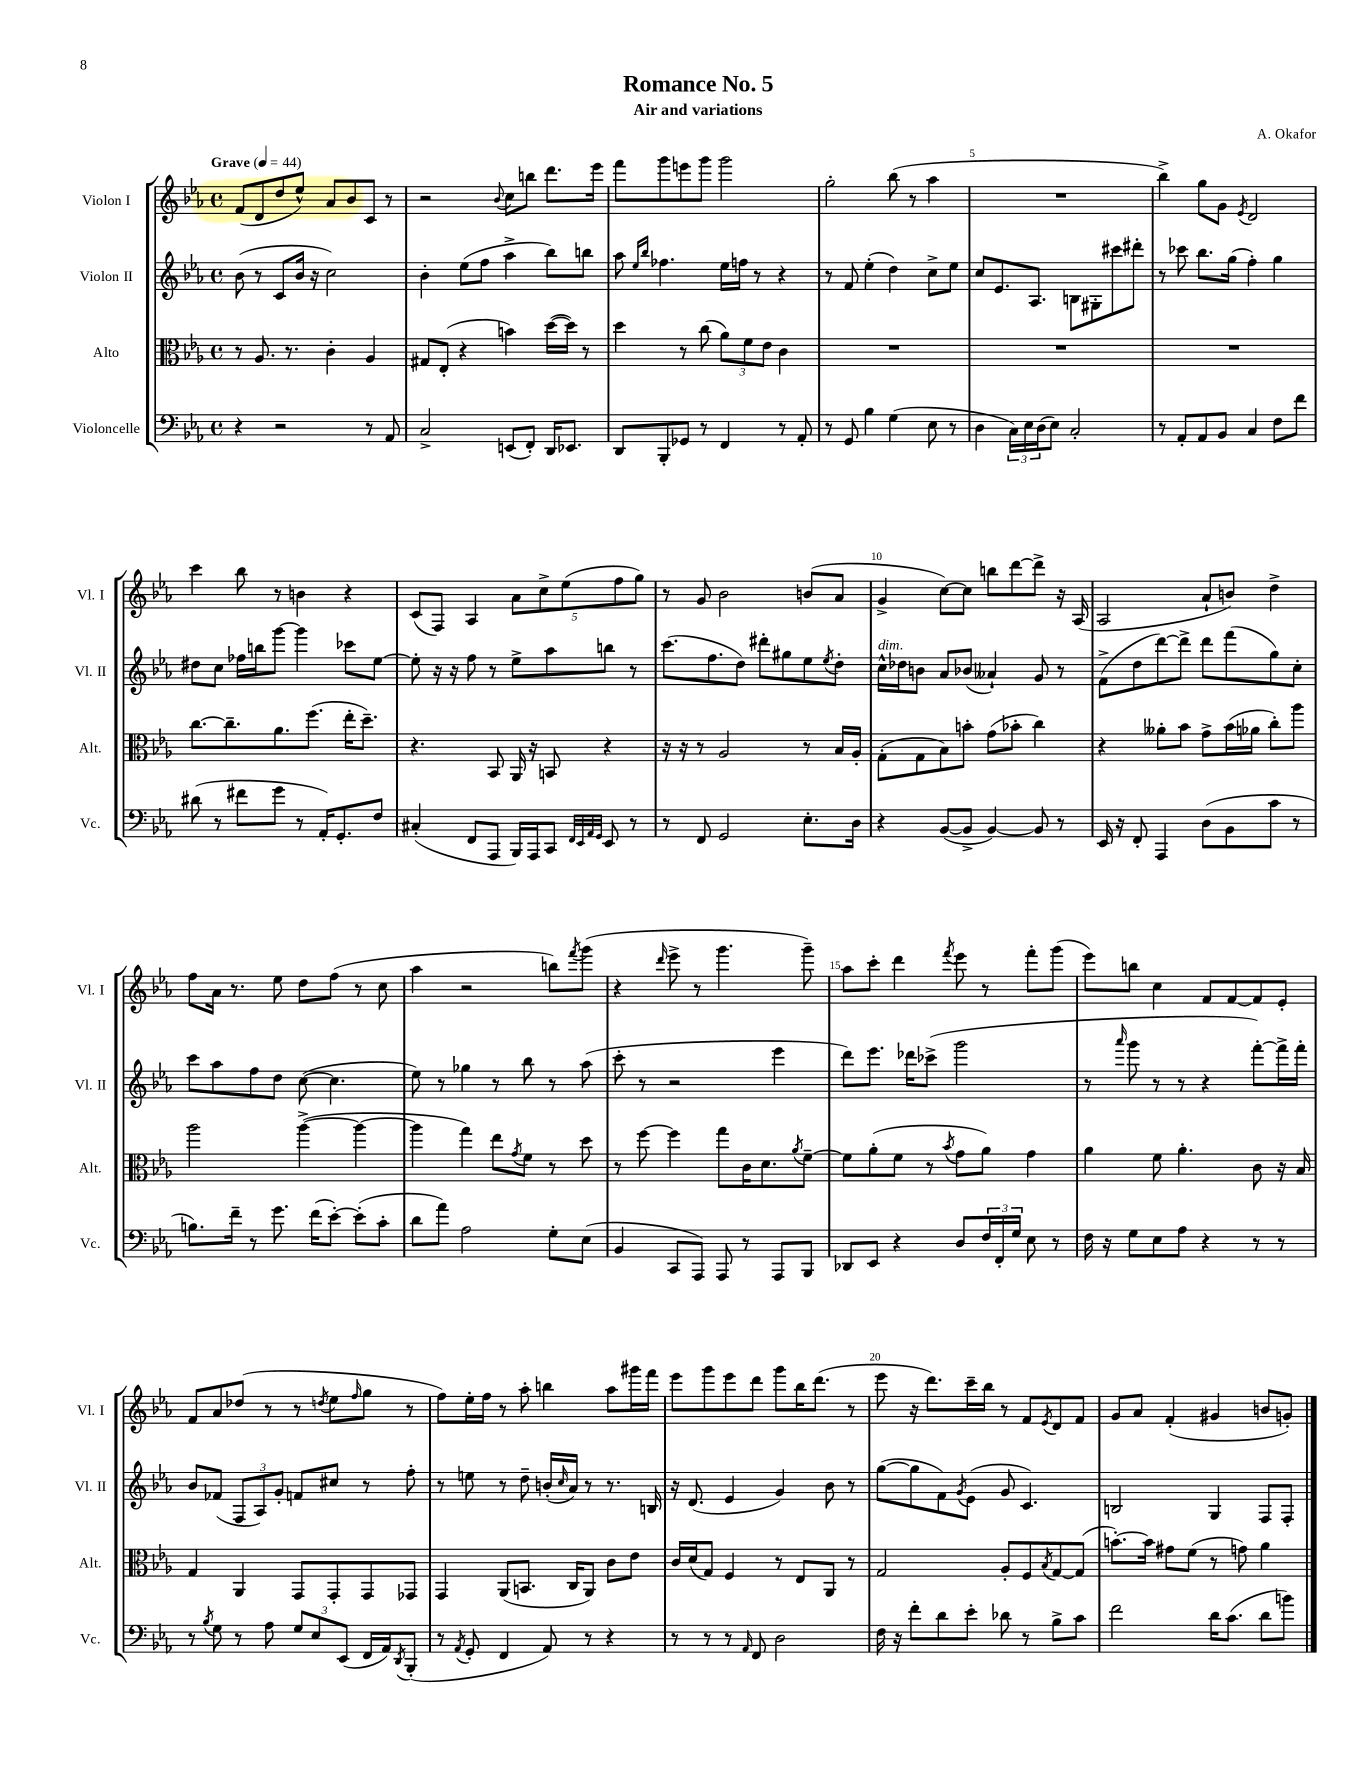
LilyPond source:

\header { title = "Romance No. 5" composer = "A. Okafor" subtitle = "Air and variations" }
<<
\new StaffGroup <<
\new Staff = "s0" \with { instrumentName = "Violon I" shortInstrumentName = "Vl. I" } {
    \clef treble \key ees \major \defaultTimeSignature \time 4/4 \tempo "Grave" 4 = 44
    f'8( d'8 d''8 ees''8-^) aes'8 bes'8 c'8 r8 |
    r2 \appoggiatura { bes'8 } c''8 b''8 d'''8. ees'''16 |
    f'''8 g'''8 e'''8 g'''8 g'''2 |
    g''2-. bes''8( r8 aes''4 |
    R1 |
    bes''4->) g''8 g'8 \acciaccatura { ees'8 } d'2 |
    c'''4 bes''8 r8 b'4 r4 |
    c'8( f8) aes4 \tuplet 5/4 { aes'8 c''8-> ees''8( f''8 g''8) } |
    r8 g'8 bes'2 b'8( aes'8 |
    g'4-> c''8~) c''8 b''8 d'''8~ d'''8-> r16 aes16( |
    aes2 aes'8-! b'8) d''4-> |
    f''8 aes'16 r8. ees''8 d''8 f''8( r8 c''8 |
    aes''4 r2 b''8) \acciaccatura { f'''8 } g'''8( |
    r4 \grace { d'''16 } ees'''8-> r8 g'''4. g'''8--) |
    aes''8 c'''8-. d'''4 \acciaccatura { f'''8 } ees'''8 r8 f'''8-. g'''8( |
    ees'''8) b''8 c''4 f'8 f'8~ f'8 ees'8-. |
    f'8 aes'8 des''8( r8 r8 \acciaccatura { d''8 } ees''8 \grace { f''16 } g''8 r8 |
    f''8) ees''16-. f''16 r8 aes''8-. b''4 aes''8 gis'''16 f'''16 |
    ees'''8 g'''8 ees'''8 d'''8 g'''8 bes''16 d'''8.( r8 |
    ees'''8 r16 d'''8.) c'''16-- bes''16 r8 f'8 \acciaccatura { ees'8 } d'8 f'8 |
    g'8 aes'8 f'4-.( gis'4 b'8 g'8-.) \bar "|." |
}
\new Staff = "s1" \with { instrumentName = "Violon II" shortInstrumentName = "Vl. II" } {
    \clef treble \key ees \major \defaultTimeSignature \time 4/4
    bes'8( r8 c'8 bes'16 r16 c''2) |
    bes'4-. ees''8( f''8 aes''4-> bes''8) b''8 |
    aes''8 \grace { ees''16 bes''16 } fes''4. ees''16 f''16 r8 r4 |
    r8 f'8 ees''4-.( d''4) c''8-> ees''8 |
    c''8 ees'8. aes8. b8 gis8-. cis'''8 dis'''8-. |
    r8 ces'''8 bes''8. g''16( f''4-.) g''4 |
    dis''8 c''8 fes''16 b''16 g'''8~ g'''4 ces'''8 ees''8~ |
    ees''8-. r16 r16 f''8 r8 ees''8-> aes''8 b''8 r8 |
    c'''8.( f''8. d''8) dis'''8-. gis''8 ees''8 \acciaccatura { ees''8 } d''8-. |
    c''16-^^\markup { \italic "dim." } des''16 b'8 aes'8 bes'8( aeses'4-!) g'8 r8 |
    f'8->( d''8 d'''8~) d'''8-> d'''8 f'''8( g''8) c''8-. |
    c'''8 aes''8 f''8 d''8 c''8~( c''4. |
    ees''8) r8 ges''4 r8 bes''8 r8 aes''8( |
    c'''8-. r8 r2 ees'''4 |
    d'''8) ees'''8. des'''16 ces'''8->( g'''2 |
    r8 \grace { aes'''16 } g'''8 r8 r8 r4 f'''8~-.) f'''16-> f'''16-. |
    bes'8 fes'8( \tuplet 3/2 { f8 aes8) g'8-. } f'8 cis''8 r8 f''8-. |
    r8 e''8 r8 d''8-- b'16-.( \grace { c''16 } aes'16) r8 r8. b16 |
    r16 d'8.( ees'4 g'4) bes'8 r8 |
    g''8~( g''8 f'8) \acciaccatura { g'8 } ees'8( g'8 c'4.) |
    b2 g4 f8 f8-. \bar "|." |
}
\new Staff = "s2" \with { instrumentName = "Alto" shortInstrumentName = "Alt." } {
    \clef alto \key ees \major \defaultTimeSignature \time 4/4
    r8 aes8. r8. c'4-. aes4 |
    gis8 ees8-.( r4 b'4) d''16~( d''16) r8 |
    d''4 r8 c''8( \tuplet 3/2 { aes'8) f'8 ees'8 } c'4 |
    R1 |
    R1 |
    R1 |
    c''8.~ c''8.-- aes'8. f''8.( ees''16-. d''8.--) |
    r4. bes,8 aes,16 r16 b,8 r4 |
    r16 r16 r8 aes2 r8 bes16 aes16-. |
    g8-.( g8 bes8) b'8-. g'8( bes'8-. c''4) |
    r4 aeses'8-. bes'8 g'8-> bes'16( aes'16 c''8-.) aes''8 |
    aes''2 aes''4~->( aes''4~ |
    aes''4 g''4) ees''8 \acciaccatura { g'8 } f'8 r8 d''8 |
    r8 f''8~ f''4 g''8 c'16 d'8. \acciaccatura { aes'8 } f'8~-- |
    f'8 aes'8-.( f'8 r8 \acciaccatura { bes'8 } g'8 aes'8) g'4 |
    aes'4 f'8 aes'4.-. c'8 r16 bes16 |
    g4 aes,4 g,8 g,8-. g,8 ges,8 |
    g,4 aes,8( b,8. c16 aes,8) c'8 ees'8 |
    c'16 d'16( g8) f4 r8 ees8 aes,8 r8 |
    g2 aes8-. f8 \acciaccatura { bes8 } g8~ g8( |
    b'8.~-.) b'16 gis'8 f'8( r8 g'8) aes'4 \bar "|." |
}
\new Staff = "s3" \with { instrumentName = "Violoncelle" shortInstrumentName = "Vc." } {
    \clef bass \key ees \major \defaultTimeSignature \time 4/4
    r4 r2 r8 aes,8 |
    c2-> e,8( f,8-.) d,16 ees,8. |
    d,8 bes,,8-. ges,8 r8 f,4 r8 aes,8-. |
    r8 g,8 bes4 g4( ees8 r8 |
    d4 \tuplet 3/2 { c16) ees16 d16( } ees8) c2-. |
    r8 aes,8-. aes,8 bes,8 c4 f8 f'8 |
    dis'8( r8 fis'8 g'8 r8 aes,16-.) g,8.-. f8 |
    cis4-.( f,8 aes,,8 bes,,16) aes,,16 c,8 \grace { f,32 ees,32 aes,32 g,32 } ees,8 r8 |
    r8 f,8 g,2 ees8.-. d16 |
    r4 bes,8~( bes,8-> bes,4~) bes,8 r8 |
    ees,16 r16 f,8-. aes,,4 d8( bes,8 c'8 r8 |
    b8.) f'16-- r8 g'8. f'16( ees'8~-.) ees'8-.( c'8-. |
    d'8 aes'8) aes2 g8-. ees8( |
    bes,4 c,8 aes,,8) aes,,8 r8 aes,,8 bes,,8 |
    des,8 ees,8 r4 d8 \tuplet 3/2 { f16 f,16-. g16 } ees8 r8 |
    f16 r16 g8 ees8 aes8 r4 r8 r8 |
    r8 \acciaccatura { bes8 } g8 r8 aes8 \tuplet 3/2 { g8 ees8 ees,8( } f,16 aes,16) \acciaccatura { d,8 } bes,,8-.( |
    r8 \acciaccatura { aes,8 } g,8-. f,4 aes,8) r8 r4 |
    r8 r8 r8 \grace { aes,16 } f,8 d2 |
    f16 r16 f'8-. d'8 ees'8-. des'8 r8 bes8-> c'8 |
    f'2 d'16 c'8.( d'8 b'8) \bar "|." |
}
>>
>>
\layout { \context { \Score \override BarNumber.break-visibility = ##(#f #t #t) barNumberVisibility = #(every-nth-bar-number-visible 5) } }
